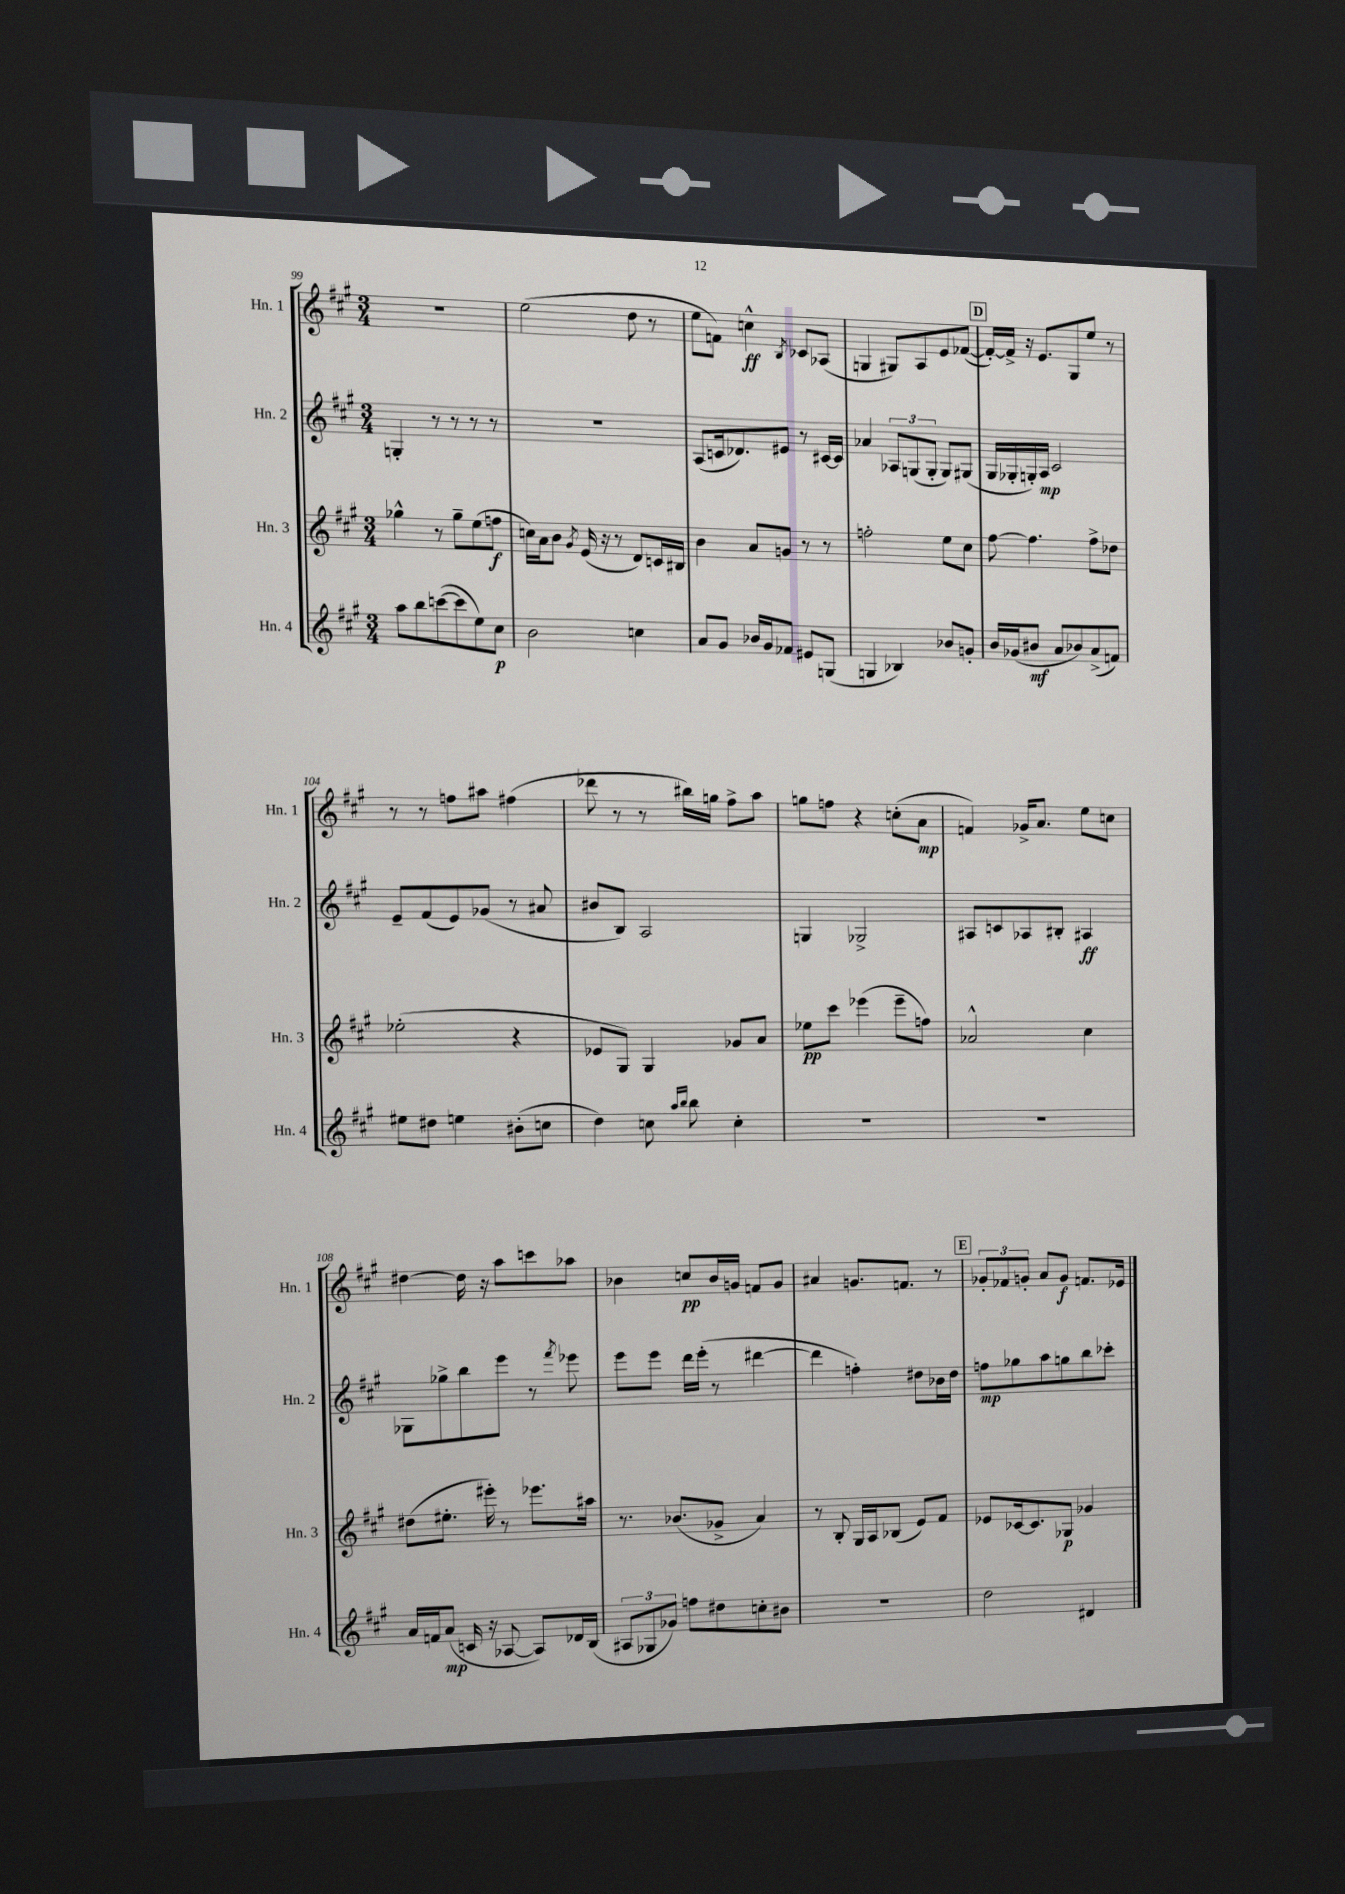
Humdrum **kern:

**kern	**dynam	**kern	**dynam	**kern	**dynam	**kern	**dynam
*part4	*part4	*part3	*part3	*part2	*part2	*part1	*part1
*staff4	*staff4	*staff3	*staff3	*staff2	*staff2	*staff1	*staff1
*I"Hn. 4	*	*I"Hn. 3	*	*I"Hn. 2	*	*I"Hn. 1	*
*I'Hn. 4	*	*I'Hn. 3	*	*I'Hn. 2	*	*I'Hn. 1	*
*clefG2	*	*clefG2	*	*clefG2	*	*clefG2	*
*k[f#c#g#]	*	*k[f#c#g#]	*	*k[f#c#g#]	*	*k[f#c#g#]	*
*M3/4	*	*M3/4	*	*M3/4	*	*M3/4	*
=99	=99	=99	=99	=99	=99	=99	=99
8aa\L	.	4gg-X^^\	.	4Gn'/	.	2.r	.
8bb\	.	.	.	.	.	.	.
([8cccn\	.	8r	.	8r	.	.	.
8ccc\]	.	8gg-~\L	.	8r	.	.	.
8ee\)	.	(8ee\	.	8r	.	.	.
8cc#\J	p	8ffn\J	f	8r	.	.	.
=100	=100	=100	=100	=100	=100	=100	=100
2b\	.	16ccn\LL)	.	2.r	.	(2ee\	.
.	.	16a\J	.	.	.	.	.
.	.	8b\J	.	.	.	.	.
.	.	8qg#/	.	.	.	.	.
.	.	(16e/	.	.	.	.	.
.	.	16r	.	.	.	.	.
.	.	8r	.	.	.	.	.
4ccn\	.	8d/L)	.	.	.	8dd\	.
.	.	16cn/L	.	.	.	8r	.
.	.	16B#X/JJ	.	.	.	.	.
=101	=101	=101	=101	=101	=101	=101	=101
8a/L	.	4b\	.	(8A/L	.	8ee\L	.
8g#/J	.	.	.	16cn/k	.	8fn\J)	.
.	.	.	.	8.d-X/)	.	.	.
16b-X/LL	.	8a/L	.	.	.	4ccn^^\	ff
16g#/J	.	.	.	.	.	.	.
8f-X/J	.	8gn/J	.	8e#X/J	.	.	.
.	.	.	.	.	.	8qB/	.
8e#X/L	.	8r	.	8r	.	8c-X/L	.
(8Gn/J	.	8r	.	[16c#X/LL	.	(8A-X/J	.
.	.	.	.	16c#/JJ]	.	.	.
=102	=102	=102	=102	=102	=102	=102	=102
4Gn/	.	2ffn'\	.	4a-X/	.	4Gn/	.
4B-X/)	.	.	.	12A-X/L	.	8G#X/L)	.
.	.	.	.	(12Gn/	.	.	.
.	.	.	.	.	.	8A/	.
.	.	.	.	12G'/J	.	.	.
8b-X/L	.	8ee\L	.	8G/L)	.	8e/	.
8gn'/J	.	8cc#\J	.	(8G#X/J	.	([8f-X/J	.
!!LO:REH:place=s1:t=D
=103	=103	=103	=103	=103	=103	=103	=103
16b/LL	.	[8ff#\	.	16G#/LL	.	16f-'/LL_)	.
(16g-X/J	.	.	.	16G-X'/	.	16f-^/JJ]	.
8b#X/J	mf	4.ff#\]	.	16Gn'/)	.	16r	.
.	.	.	.	16A/JJ	mp	8.e/L	.
8a/L	.	.	.	2c#/	.	.	.
8b-X/)	.	.	.	.	.	8G#/	.
(8a^/	.	8ff#^\L	.	.	.	8ee/J	.
8fn/J)	.	8dd-X\J	.	.	.	8r	.
!!LO:LB:g=z
=104	=104	=104	=104	=104	=104	=104	=104
8ee#X\L	.	(2ee-X'\	.	8e~/L	.	8r	.
8dd#X\J	.	.	.	(8f#/	.	8r	.
4een\	.	.	.	8e/)	.	8ffn\L	.
.	.	.	.	(8g-X/J	.	8aa#X\J	.
(8b#X'\L	.	4r	.	8r	.	(4ff#X\	.
8ccn\J	.	.	.	8a#X/	.	.	.
=105	=105	=105	=105	=105	=105	=105	=105
4dd\)	.	8e-X/L	.	8b#X/L	.	8ddd-X\	.
.	.	8G#/J)	.	8B/J)	.	8r	.
8ccn\	.	4G#/	.	2A/	.	8r	.
16qqaa/LL	.	.	.	.	.	.	.
16qqbb/JJ	.	.	.	.	.	.	.
8bb\	.	.	.	.	.	16bb#X\LL)	.
.	.	.	.	.	.	16ggn\JJ	.
4cc'\	.	8g-X/L	.	.	.	8ff#^\L	.
.	.	8a/J	.	.	.	8aa\J	.
=106	=106	=106	=106	=106	=106	=106	=106
2.r	.	8ee-X\L	pp	4Gn/	.	8ggn\L	.
.	.	8ccc#\J	.	.	.	8ffn\J	.
.	.	(4eee-X\	.	2G-X^/	.	4r	.
.	.	8eee-~\L	.	.	.	(8ccn'\L	.
.	.	8ffn\J)	.	.	.	8a\J	mp
=107	=107	=107	=107	=107	=107	=107	=107
2.r	.	2a-X^^/	.	8A#X/L	.	4fn/)	.
.	.	.	.	8cn/	.	.	.
.	.	.	.	8A-X/	.	16g-X^/KL	.
.	.	.	.	.	.	8.a/J	.
.	.	.	.	8B#X'/J	.	.	.
.	.	4cc#\	.	4A#X/	ff	8ee\L	.
.	.	.	.	.	.	8ccn\J	.
!!LO:LB:g=z
=108	=108	=108	=108	=108	=108	=108	=108
16a/LL	.	(8dd#X\L	.	8G-X\L	.	[4dd#X\	.
16fn/J	.	.	.	.	.	.	.
(8a/J	mp	8.ee#X'\J	.	8gg-X^\	.	.	.
16cn/	.	.	.	8bb\	.	16dd#\]	.
16r	.	16eee#X'\)	.	.	.	16r	.
[8A-X/	.	8r	.	8eee\J	.	8aa\L	.
8A-/L])	.	8.eee-X\L	.	8r	.	8cccn\	.
.	.	.	.	8qfff#/	.	.	.
16d-X/L	.	.	.	8eee-X\	.	8aa-X\J	.
(16B/JJ	.	16aa#X\Jk	.	.	.	.	.
=109	=109	=109	=109	=109	=109	=109	=109
12A#X/L	.	8.r	.	8eee\L	.	4b-X\	.
12G-X/	.	.	.	.	.	.	.
.	.	.	.	8eee\J	.	.	.
12g-X/J)	.	.	.	.	.	.	.
.	.	(8.b-X/L	.	.	.	.	.
8ffn\L	.	.	.	16ddd\LL	.	8ccn/L	pp
.	.	.	.	(16eee'\JJ	.	.	.
8dd#X\	.	8g-X^/J	.	8r	.	16b-/L	.
.	.	.	.	.	.	16gn/JJ	.
8ccn'\	.	4a/)	.	[4ddd#X\	.	8fn/L	.
8b#X\J	.	.	.	.	.	8g/J	.
=110	=110	=110	=110	=110	=110	=110	=110
2.r	.	8r	.	4ddd#\]	.	4a#X/	.
.	.	8B'/	.	.	.	.	.
.	.	16G#/LL	.	4ffn'\)	.	8.gn/L	.
.	.	16A/J	.	.	.	.	.
.	.	(8B-X/J	.	.	.	.	.
.	.	.	.	.	.	8.fn/J	.
.	.	8e/L)	.	8dd#X\L	.	.	.
.	.	8f#/J	.	16b-X\L	.	8r	.
.	.	.	.	16dd#\JJ	.	.	.
!!LO:REH:place=s1:t=E
=111	=111	=111	=111	=111	=111	=111	=111
2dd\	.	8e-X/L	.	8ffn\L	mp	12g-X'/L	.
.	.	.	.	.	.	12f-X/	.
.	.	[16c-X/k	.	8gg-X\	.	.	.
.	.	.	.	.	.	12gn'/J	.
.	.	8.c-/]	.	.	.	.	.
.	.	.	.	8aa\	.	8a/L	.
.	.	8G-X/J	p	8ggn\	.	8g/J	f
4d#X/	.	4g-X/	.	8bb\	.	8.fn/L	.
.	.	.	.	8ccc-X'\J	.	.	.
.	.	.	.	.	.	16e-X/Jk	.
==	==	==	==	==	==	==	==
*-	*-	*-	*-	*-	*-	*-	*-
